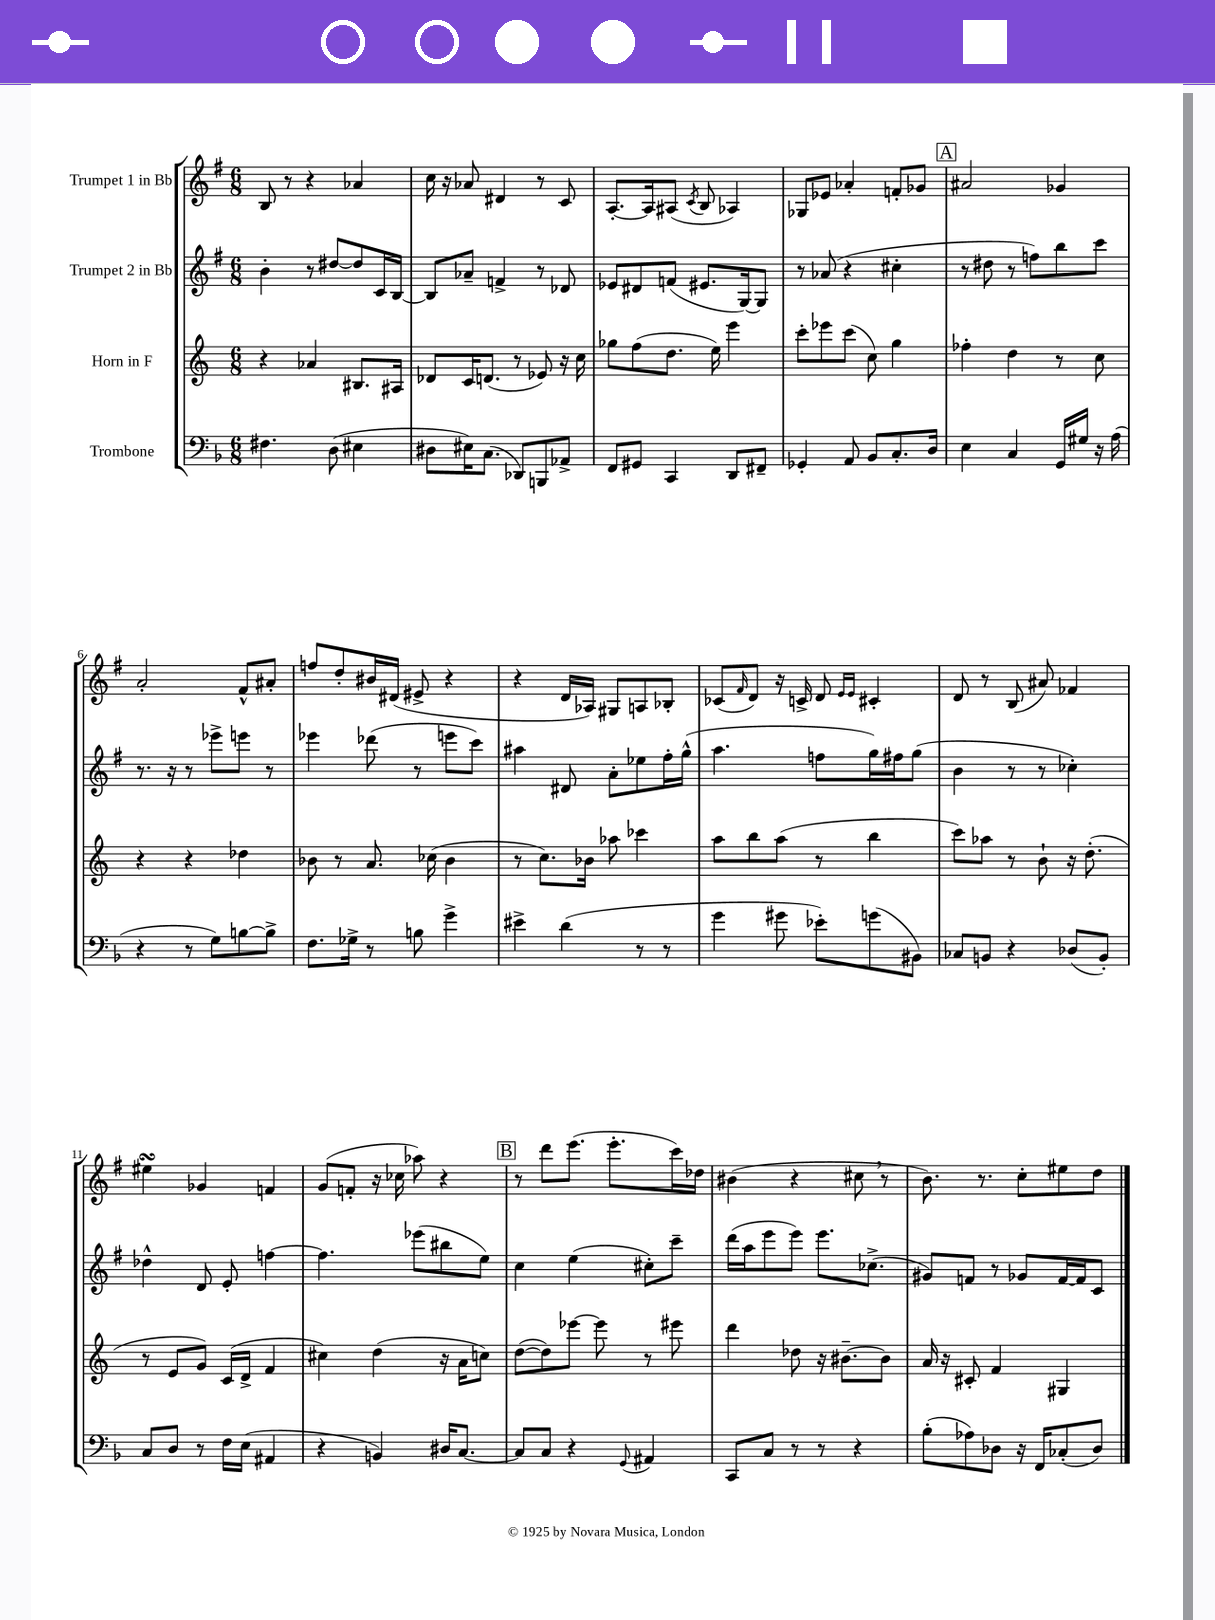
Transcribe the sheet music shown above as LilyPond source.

<<
\new StaffGroup <<
\new Staff = "s0" \with { instrumentName = "Trumpet 1 in Bb" } {
    \clef treble \key g \major \numericTimeSignature \time 6/8
    b8 r8 r4 aes'4 |
    c''16 r16 aes'8 dis'4 r8 c'8 |
    a8.~-. a16 ais8( \acciaccatura { c'8 } b8 aes4) |
    ges8 ees'8 aes'4-. f'8-. ges'8 |
    \mark \markup { \box "A" } ais'2 ges'4 |
    a'2-. fis'8-^ ais'8-. |
    f''8 d''8-. bis'16 dis'16( eis'8-> r4 |
    r4 d'16 aes16) gis8 a8 bes8-. |
    ces'8( \grace { fis'16 } d'8) r16 c'16-> d'8 \grace { e'16 e'16 } cis'4-. |
    d'8 r8 b8( ais'8) fes'4 |
    eis''4\turn ges'4 f'4 |
    g'8( f'8-. r16 ces''16 aes''8) r4 |
    \mark \markup { \box "B" } r8 d'''8 e'''8.( e'''8.-. c'''16) des''16 |
    bis'4( r4 cis''8 \breathe r8 |
    b'8.) r8. c''8-. eis''8 d''8 \bar "|." |
}
\new Staff = "s1" \with { instrumentName = "Trumpet 2 in Bb" } {
    \clef treble \key g \major \numericTimeSignature \time 6/8
    b'4-. r8 dis''8~ dis''8 c'16 b16~ |
    b8 aes'8-- f'4-> r8 des'8 |
    ees'8 dis'8 f'8( eis'8. g16~) g8 |
    r8 aes'8( r4 cis''4-. |
    \mark \markup { \box "A" } r8 dis''8 r8 f''8) b''8 c'''8 |
    r8. r16 r8 ees'''8-> e'''8 r8 |
    ees'''4 des'''8( r8 e'''8 c'''8) |
    ais''4 dis'8 a'8-. ees''8 fis''16-. g''16-^( |
    a''4. f''8 g''16) fis''16 g''8( |
    b'4 r8 r8 ces''4-.) |
    des''4-^ d'8 e'8-. f''4~ |
    f''4. ees'''8( bis''8 e''8) |
    \mark \markup { \box "B" } c''4 e''4( cis''8-.) c'''8-- |
    d'''16( a''16 e'''8 e'''8) e'''8. ces''8.->( |
    gis'8) f'8 r8 ges'8 f'16~ f'16 c'8 \bar "|." |
}
\new Staff = "s2" \with { instrumentName = "Horn in F" } {
    \clef treble \key c \major \numericTimeSignature \time 6/8
    r4 aes'4 bis8. ais16 |
    des'8 c'16 d'8.( r8 ees'8) r16 c''16 |
    ges''8 f''8( d''8. e''16) e'''4 |
    c'''8-. ees'''8 c'''8( c''8) g''4 |
    \mark \markup { \box "A" } fes''4-. d''4 r8 c''8 |
    r4 r4 des''4 |
    bes'8 r8 a'8. ces''16( bes'4 |
    r8 c''8.) bes'16 aes''8 ces'''4 |
    a''8 b''8 a''8( r8 b''4 |
    c'''8) aes''8 r8 b'8-! r16 d''8.-.( |
    r8 e'8 g'8) c'16( d'16-> f'4 |
    cis''4) d''4( r16 a'16 c''8) |
    \mark \markup { \box "B" } d''8~( d''8) ees'''8~ ees'''8 r8 eis'''8 |
    d'''4 des''8 r16 bis'8.~-- bis'8 |
    a'16 r16 cis'8-. f'4 gis4 \bar "|." |
}
\new Staff = "s3" \with { instrumentName = "Trombone" } {
    \clef bass \key f \major \numericTimeSignature \time 6/8
    fis4. d8( eis4 |
    dis8 eis16) c8.( des,8) b,,8 aes,8-> |
    f,8 gis,8 c,4 d,8 fis,8-- |
    ges,4-. a,8 bes,8 c8.-. d16 |
    \mark \markup { \box "A" } e4 c4 g,16 gis16 r16 a16( |
    r4 r8 g8) b8~ b8-> |
    f8. ges16-> r8 b8 g'4-> |
    eis'4-> d'4( r8 r8 |
    g'4 gis'8 ees'8-.) g'8( bis,8) |
    ces8 b,8 r4 des8( b,8-.) |
    c8 d8 r8 f16 e16( ais,4 |
    r4 b,4) dis16 c8.~ |
    \mark \markup { \box "B" } c8 c8 r4 \appoggiatura { g,8 } ais,4 |
    c,8 c8 r8 r8 r4 |
    bes8-.( aes8) des8 r16 f,16 ces8-.( des8) \bar "|." |
}
>>
>>
